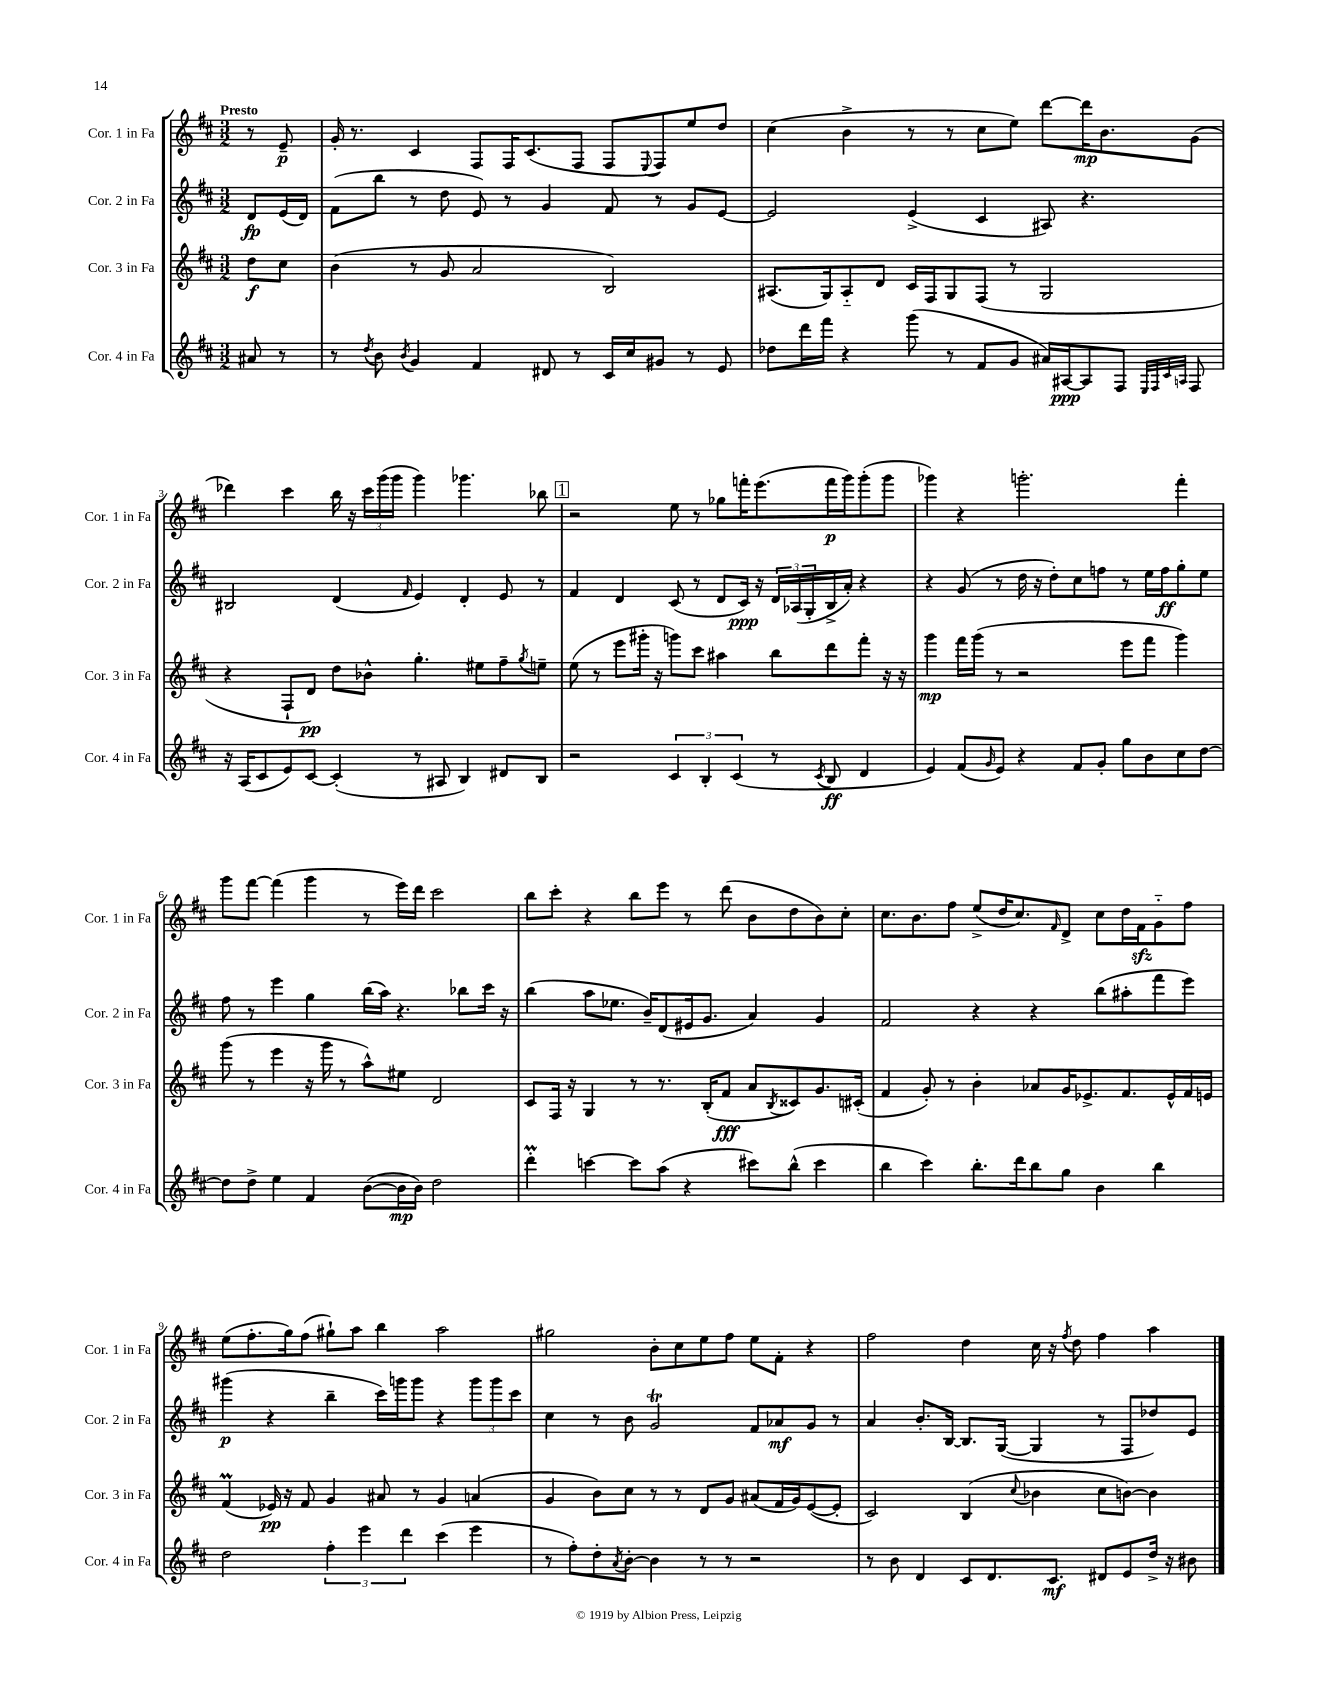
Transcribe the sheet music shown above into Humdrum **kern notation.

**kern	**dynam	**kern	**dynam	**kern	**dynam	**kern	**dynam
*part4	*part4	*part3	*part3	*part2	*part2	*part1	*part1
*staff4	*staff4	*staff3	*staff3	*staff2	*staff2	*staff1	*staff1
*I"Cor. 4 in Fa	*	*I"Cor. 3 in Fa	*	*I"Cor. 2 in Fa	*	*I"Cor. 1 in Fa	*
*I'Cor. 4 in Fa	*	*I'Cor. 3 in Fa	*	*I'Cor. 2 in Fa	*	*I'Cor. 1 in Fa	*
*clefG2	*	*clefG2	*	*clefG2	*	*clefG2	*
*k[f#c#]	*	*k[f#c#]	*	*k[f#c#]	*	*k[f#c#]	*
*M3/2	*	*M3/2	*	*M3/2	*	*M3/2	*
=	=	=	=	=	=	=	=
!	!	!	!	!	!	!LO:TX:a:B:t=Presto	!
8a#X/	.	8dd\L	f	8d/L	fp	8r	.
8r	.	8cc#\J	.	(16e/L	.	8e~/	p
.	.	.	.	16d/JJ)	.	.	.
=1	=1	=1	=1	=1	=1	=1	=1
8r	.	(4b\	.	(8f#\L	.	16g'/	.
.	.	.	.	.	.	8.r	.
8qdd/	.	.	.	.	.	.	.
8b\	.	.	.	8bb\J	.	.	.
8qb/	.	.	.	.	.	.	.
4g/	.	8r	.	8r	.	4c#/	.
.	.	8g/	.	8dd\	.	.	.
4f#/	.	2a/	.	8e/)	.	8F#/L	.
.	.	.	.	8r	.	16F#/K	.
.	.	.	.	.	.	(8.c#/	.
8d#X/	.	.	.	4g/	.	.	.
8r	.	.	.	.	.	8F#/J	.
16c#/LL	.	2B/)	.	8f#/	.	8F#/L	.
16cc#/J	.	.	.	.	.	.	.
.	.	.	.	.	.	8qqE/	.
8g#X/J	.	.	.	8r	.	8F#/)	.
8r	.	.	.	8g/L	.	8ee/	.
8e/	.	.	.	[8e/J	.	8dd/J	.
=2	=2	=2	=2	=2	=2	=2	=2
8dd-X\L	.	(8.A#X/L	.	2e/]	.	(4cc#\	.
16ddd\L	.	.	.	.	.	.	.
16fff#\JJ	.	16G/k)	.	.	.	.	.
4r	.	8A#/	.	.	.	4b^\	.
.	.	8d/J	.	.	.	.	.
(8ggg\	.	16c#/LL	.	(4e^/	.	8r	.
.	.	16F#/J	.	.	.	.	.
8r	.	8G/	.	.	.	8r	.
8f#/L	.	(8F#/J	.	4c#/	.	8cc#\L	.
8g/J	.	8r	.	.	.	8ee\J)	.
16a#X/LL)	.	2G/	.	8A#X/)	.	[8ddd\L	.
[16A#X/J	ppp	.	.	.	.	.	.
8A#/]	.	.	.	4.r	.	16ddd\K]	mp
.	.	.	.	.	.	8.b\	.
8F#/J	.	.	.	.	.	.	.
32qqE/LLL	.	.	.	.	.	.	.
32qqF#/	.	.	.	.	.	.	.
32qqc#/	.	.	.	.	.	.	.
32qqAn/JJJ	.	.	.	.	.	.	.
8F#/	.	.	.	.	.	(8g\J	.
!!LO:LB:g=z
=3	=3	=3	=3	=3	=3	=3	=3
16r	.	4r	.	2B#X/	.	4ddd-X\)	.
(16A/KL	.	.	.	.	.	.	.
8c#/	.	.	.	.	.	.	.
8e/)	.	8F#`/L	.	.	.	4ccc#\	.
[8c#/J	.	8d/J)	pp	.	.	.	.
(4c#'/]	.	8dd\L	.	(4d/	.	16bb\	.
.	.	.	.	.	.	16r	.
.	.	8b-X^^\J	.	.	.	24ccc#\LL	.
.	.	.	.	.	.	(24ggg\	.
.	.	.	.	.	.	24ggg\JJ	.
.	.	.	.	16qqf#/	.	.	.
8r	.	4.gg'\	.	4e/)	.	4ggg\)	.
8A#X/	.	.	.	.	.	.	.
4B/)	.	.	.	4d'/	.	4.ggg-X\	.
.	.	8ee#X\L	.	.	.	.	.
8d#X/L	.	8ff#~\	.	8e/	.	.	.
.	.	8qgg/	.	.	.	.	.
8B/J	.	8een~\J	.	8r	.	8bb-X\	.
!!LO:REH:place=s1:t=1
=4	=4	=4	=4	=4	=4	=4	=4
2r	.	(8ee\	.	4f#/	.	2r	.
.	.	8r	.	.	.	.	.
.	.	8eee\L	.	4d/	.	.	.
.	.	16ggg#X'\Jk	.	.	.	.	.
.	.	16r	.	.	.	.	.
6c#/	.	8gggn\L)	.	(8c#/	.	8ee\	.
.	.	8ccc#\J	.	8r	.	8r	.
6B'/	.	.	.	.	.	.	.
.	.	4aa#X\	.	8d/L	.	8gg-X\L	.
(6c#/	.	.	.	.	.	.	.
.	.	.	.	16c#/Jk)	ppp	16fffn'\K	.
.	.	.	.	16r	.	(8.eee\	.
8r	.	8bb\L	.	24d/LL	.	.	.
.	.	.	.	(24A-X/	.	.	.
.	.	.	.	24G'/	.	.	.
8qc#/	.	.	.	.	.	.	.
8B/	ff	8ddd\	.	16B^/	.	16fff\L	p
.	.	.	.	16a'/JJ)	.	16ggg\J)	.
4d/	.	8fff#'\J	.	4r	.	(8ggg'\	.
.	.	16r	.	.	.	8ggg\J	.
.	.	16r	.	.	.	.	.
=5	=5	=5	=5	=5	=5	=5	=5
4e/)	.	4ggg\	mp	4r	.	4ggg-X\)	.
(8f#/L	.	16fff#\LL	.	(8g/	.	4r	.
.	.	(16ggg\JJ	.	.	.	.	.
16qqg/	.	.	.	.	.	.	.
8e/J)	.	8r	.	8r	.	.	.
4r	.	2r	.	16dd\	.	2.gggn'\	.
.	.	.	.	16r	.	.	.
.	.	.	.	8dd'\L)	.	.	.
8f#/L	.	.	.	8cc#\	.	.	.
8g'/J	.	.	.	8ffn\J	.	.	.
8gg\L	.	8eee\L	.	8r	.	.	.
8b\	.	8fff#\J	.	16ee\LL	.	.	.
.	.	.	.	16ff\J	ff	.	.
8cc#\	.	4ggg\)	.	8gg'\	.	4fff#'\	.
[8dd\J	.	.	.	8ee\J	.	.	.
!!LO:LB:g=z
=6	=6	=6	=6	=6	=6	=6	=6
8dd\L]	.	(8ggg\	.	8ff#\	.	8ggg\L	.
8dd^\J	.	8r	.	8r	.	[8fff#\J	.
4ee\	.	4eee\	.	4eee\	.	(4fff#\]	.
4f#/	.	16r	.	4gg\	.	4ggg\	.
.	.	16ggg\	.	.	.	.	.
.	.	8r	.	.	.	.	.
([8b\L	.	8aa^^\L)	.	(16bb\LL	.	8r	.
.	.	.	.	16aa\JJ)	.	.	.
16b\L]	mp	8ee#X\J	.	4.r	.	16eee\LL)	.
16b\JJ)	.	.	.	.	.	16ddd\JJ	.
2dd\	.	2d/	.	.	.	2ccc#\	.
.	.	.	.	8bb-X\L	.	.	.
.	.	.	.	16ccc#\Jk	.	.	.
.	.	.	.	16r	.	.	.
=7	=7	=7	=7	=7	=7	=7	=7
4dddM'\	.	8c#/L	.	(4bb\	.	8bb\L	.
.	.	16F#/Jk	.	.	.	8ccc#'\J	.
.	.	16r	.	.	.	.	.
[4cccn\	.	4G/	.	8aa\L	.	4r	.
.	.	.	.	8.ee-X\J	.	.	.
8ccc\L]	.	8r	.	.	.	8bb\L	.
.	.	.	.	16b~/KL)	.	.	.
(8aa\J	.	8.r	.	(8d/	.	8eee\J	.
4r	.	.	.	16e#X/k	.	8r	.
.	.	(16B'/KL	.	8.g/J	.	.	.
.	.	8f#/J	fff	.	.	(8ddd\	.
8ccc#X\L)	.	8a/L	.	4a/)	.	8b\L	.
.	.	8qB/	.	.	.	.	.
(8bb^^\J	.	8c##X/)	.	.	.	8dd\	.
4ccc#\	.	8.g/	.	4g/	.	8b\)	.
.	.	.	.	.	.	8cc#'\J	.
.	.	(16c#X'/Jk	.	.	.	.	.
=8	=8	=8	=8	=8	=8	=8	=8
4bb\	.	4f#/	.	2f#/	.	8.cc#\L	.
.	.	.	.	.	.	8.b\	.
4ccc#\)	.	8g'/)	.	.	.	.	.
.	.	8r	.	.	.	8ff#\J	.
8.bb'\L	.	4b'\	.	4r	.	(8ee^/L	.
.	.	.	.	.	.	16dd/K	.
16ddd\k	.	.	.	.	.	8.cc#/)	.
8bb\	.	8a-X/L	.	4r	.	.	.
.	.	.	.	.	.	16qqf#/	.
8gg\J	.	16g/K	.	.	.	8d^/J	.
.	.	8.e-X^/	.	.	.	.	.
4b\	.	.	.	(8bb\L	.	8cc#\L	.
.	.	8.f#/	.	8aa#X'\	.	16dd\L	.
.	.	.	.	.	.	16f#zz\J	.
4bb\	.	.	.	8fff#\	.	8g\	.
.	.	16e-^^/L	.	.	.	.	.
.	.	16f#/	.	8eee\J)	.	8ff#\J	.
.	.	16en/JJ	.	.	.	.	.
!!LO:LB:g=z
=9	=9	=9	=9	=9	=9	=9	=9
2dd\	.	(4f#m/	.	(4ggg#X\	p	(8ee\L	.
.	.	.	.	.	.	8.ff#'\	.
.	.	16e-X/)	pp	4r	.	.	.
.	.	16r	.	.	.	16gg\k)	.
.	.	8f#/	.	.	.	(8ff#\J	.
6ff#'\	.	4g/	.	4bb~\	.	8gg#X`\L)	.
.	.	.	.	.	.	8aa\J	.
6eee\	.	.	.	.	.	.	.
.	.	8a#X/	.	16ccc#\LL)	.	4bb\	.
.	.	.	.	16gggn\J	.	.	.
6ddd\	.	.	.	.	.	.	.
.	.	8r	.	8ggg\J	.	.	.
(4ccc#\	.	4g/	.	4r	.	2aa\	.
4eee\	.	(4an/	.	12ggg\L	.	.	.
.	.	.	.	12ggg\	.	.	.
.	.	.	.	12ccc#\J	.	.	.
=10	=10	=10	=10	=10	=10	=10	=10
8r	.	4g/	.	4cc#\	.	2gg#X\	.
8ff#'\L)	.	.	.	.	.	.	.
8dd'\	.	8b\L)	.	8r	.	.	.
8qa/	.	.	.	.	.	.	.
[8b'\J	.	8cc#\J	.	8b\	.	.	.
4b\]	.	8r	.	2gT/	.	8b'\L	.
.	.	8r	.	.	.	8cc#\	.
8r	.	8d/L	.	.	.	8ee\	.
8r	.	8g/J	.	.	.	8ff#\J	.
2r	.	(8a#X/L	.	8f#/L	.	8ee\L	.
.	.	16f#/L	.	8a-X/	mf	8f#'\J	.
.	.	16g/J)	.	.	.	.	.
.	.	([8e/	.	8g/J	.	4r	.
.	.	8e'/J]	.	8r	.	.	.
=11	=11	=11	=11	=11	=11	=11	=11
8r	.	2c#/)	.	4a/	.	2ff#\	.
8b\	.	.	.	.	.	.	.
4d/	.	.	.	8.b'/L	.	.	.
.	.	.	.	[16B/Jk	.	.	.
8c#/L	.	(4B/	.	8.B/L]	.	4dd\	.
8.d/	.	.	.	.	.	.	.
.	.	.	.	([16G/Jk	.	.	.
.	.	8qqcc#/	.	.	.	.	.
.	.	4b-X\	.	4G/]	.	16cc#\	.
8.c#/J	mf	.	.	.	.	16r	.
.	.	.	.	.	.	8qff#/	.
.	.	.	.	.	.	8dd\	.
8d#X/L	.	8cc#\L	.	8r	.	4ff#\	.
8e/	.	[8bn\J)	.	8F#/L	.	.	.
16dd^/Jk	.	4b\]	.	8dd-X/)	.	4aa\	.
16r	.	.	.	.	.	.	.
8b#X\	.	.	.	8e/J	.	.	.
==	==	==	==	==	==	==	==
*-	*-	*-	*-	*-	*-	*-	*-
